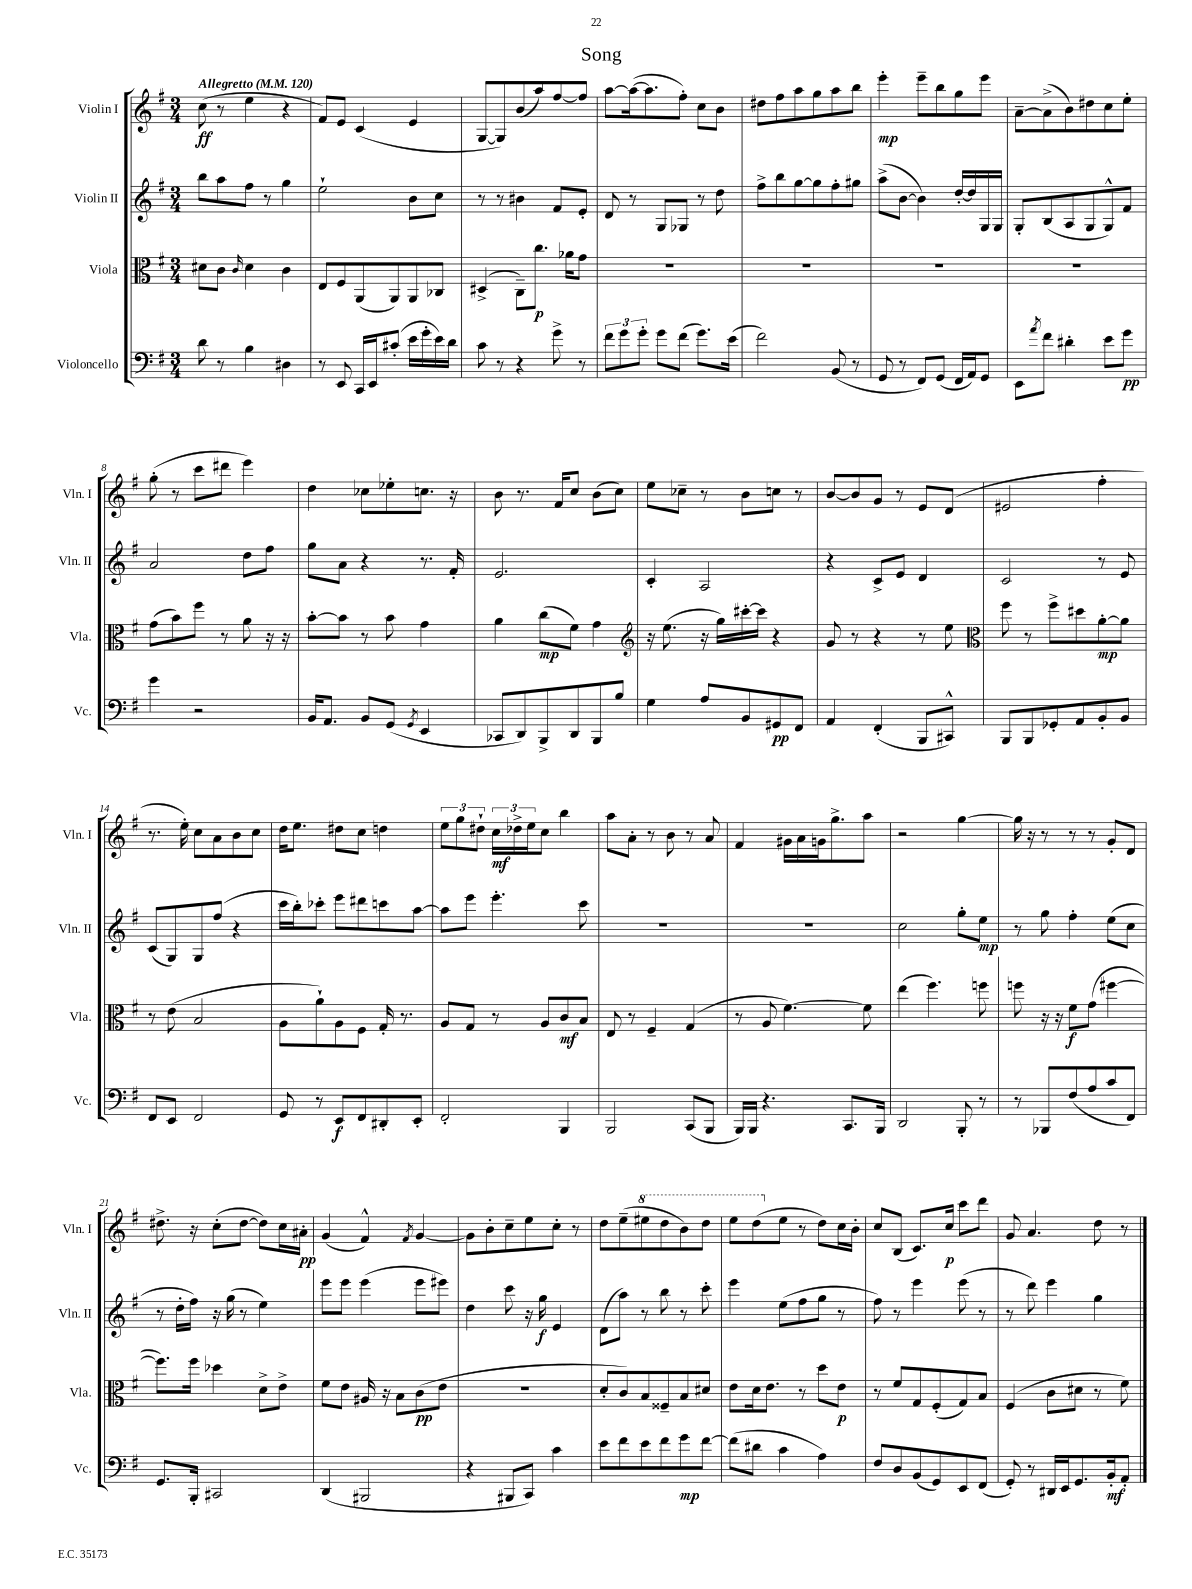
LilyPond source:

\header { title = "Song" }
<<
\new StaffGroup <<
\new Staff = "s0" \with { instrumentName = "Violin I" shortInstrumentName = "Vln. I" } {
    \clef treble \key g \major \numericTimeSignature \time 3/4 \tempo "Allegretto" 4 = 120
    c''8\ff( r8 e''4 r4 |
    fis'8) e'8 c'4( e'4 |
    g8~ g8) b'8( a''8) fis''8~ fis''8 |
    a''8~ a''16~( a''8. fis''8-.) c''8 b'8 |
    dis''8 fis''8 a''8 g''8 a''8 b''8 |
    e'''4-.\mp e'''8-- b''8 g''8 e'''8 |
    a'8~-- a'8->( b'8) dis''8 c''8 e''8-. |
    g''8-.( r8 c'''8 dis'''8 e'''4) |
    d''4 ces''8 ees''8-. c''8. r16 |
    b'8 r8. fis'16 c''8 b'8( c''8) |
    e''8 ces''8-- r8 b'8 c''8 r8 |
    b'8~ b'8 g'8 r8 e'8 d'8( |
    eis'2 fis''4-. |
    r8. e''16-.) c''8 a'8 b'8 c''8 |
    d''16 e''8. dis''8 c''8 d''4 |
    \tuplet 3/2 { e''8 g''8 dis''8-! } \tuplet 3/2 { c''16\mf des''16-> e''16 } c''8 b''4 |
    a''8 a'8-. r8 b'8 r8 a'8 |
    fis'4 gis'16 a'16 g'16 g''8.-> a''8 |
    r2 g''4~ |
    g''16 r16 r8 r8 r8 g'8-. d'8 |
    dis''8.-> r16 c''8-.( dis''8~ dis''8) c''16 ais'16-.\pp |
    g'4( fis'4-^) \acciaccatura { fis'8 } g'4~ |
    g'8 b'8-. c''8-- e''8 c''8-. r8 |
    d''8 e''8--( \ottava #1 eis'''8 d'''8 b''8) d'''8 |
    e'''8 d'''8( \ottava #0 e''8 r8 d''8) c''16 b'16-. |
    c''8 b8( c'8.) c''16\p c'''8 d'''8 |
    g'8 a'4. d''8 r8 \bar "|." |
}
\new Staff = "s1" \with { instrumentName = "Violin II" shortInstrumentName = "Vln. II" } {
    \clef treble \key g \major \numericTimeSignature \time 3/4
    b''8 a''8 fis''8 r8 g''4 |
    e''2-! b'8 c''8 |
    r8 r8 bis'4 fis'8 e'8-. |
    d'8 r8 g8 ges8 r8 d''8 |
    fis''8-> b''8 g''8~ g''8 fis''8-. gis''8 |
    a''8->( b'8~ b'4) d''16~-. d''16 g16 g16 |
    g8-. b8( a8 g8 g8-^) fis'8 |
    a'2 d''8 fis''8 |
    g''8 a'8 r4 r8. fis'16-. |
    e'2. |
    c'4-. a2 |
    r4 c'8-> e'8 d'4 |
    c'2 r8 e'8 |
    c'8( g8) g8 fis''8( r4 |
    c'''16 b''16-.) ces'''8-. e'''8 dis'''8 c'''8 a''8~ |
    a''8 e'''8 e'''4.-. c'''8 |
    R2. |
    R2. |
    c''2 g''8-. e''8\mp |
    r8 g''8 fis''4-. e''8( c''8 |
    r8 d''16-. fis''16) r16 g''16( r8 e''4) |
    e'''8 e'''8 e'''4( e'''8 eis'''8) |
    d''4 c'''8 r16 g''16\f e'4 |
    d'8( a''8) r8 b''8 r8 c'''8-. |
    e'''4 e''8( fis''8 g''8 r8 |
    fis''8) r8 e'''4 e'''8( r8 |
    r8 d'''8) e'''4 g''4 \bar "|." |
}
\new Staff = "s2" \with { instrumentName = "Viola" shortInstrumentName = "Vla." } {
    \clef alto \key g \major \numericTimeSignature \time 3/4
    dis'8 c'8 \grace { c'16 } dis'4 c'4 |
    e8 fis8 a,8( a,8) a,8 ces8 |
    dis4->( c8--) c''8.\p aes'16 g'8 |
    R2. |
    R2. |
    R2. |
    R2. |
    g'8( b'8) fis''8 r8 a'8 r16 r16 |
    b'8~-. b'8 r8 b'8 g'4 |
    a'4 c''8\mp( fis'8) g'4 |
    \clef treble r16 e''8.( r16 g''16) cis'''16~-. cis'''16 r4 |
    g'8 r8 r4 r8 e''8 |
    \clef alto fis''8 r8 fis''8-> dis''8 a'8~-.\mp a'8 |
    r8 e'8( b2 |
    a8 a'8-!) a8 fis8 g16-. r8. |
    a8 g8 r8 a8 c'8\mf b8 |
    e8 r8 fis4-- g4( |
    r8 a8 fis'4.~) fis'8 |
    e''4( fis''4.) f''8 |
    f''8 r16 r16 fis'8\f g'8( fis''4~ |
    fis''8.) fis''16 des''4 d'8-> e'8-> |
    fis'8 e'8 ais16 r16 b8 c'8\pp( e'8 |
    R2. |
    d'8-. c'8) b8 fisis8-- b8 dis'8 |
    e'8 d'16 e'8. r8 d''8 e'8\p |
    r8 fis'8 g8 fis8-.( g8) b8 |
    fis4( c'8 dis'8 r8 fis'8) \bar "|." |
}
\new Staff = "s3" \with { instrumentName = "Violoncello" shortInstrumentName = "Vc." } {
    \clef bass \key g \major \numericTimeSignature \time 3/4
    d'8 r8 b4 dis4 |
    r8 e,8 c,16 e,16 cis'8-.( e'16 g'16-. e'16) d'16 |
    c'8 r8 r4 g'8-> r8 |
    \tuplet 3/2 { fis'8 g'8 g'8-. } g'8 fis'8( g'8.) e'16( |
    fis'2) b,8( r8 |
    g,8 r8 fis,8) g,8( fis,16 a,16) g,8 |
    e,8 \acciaccatura { a'8 } fis'8 dis'4-. e'8 g'8\pp |
    g'4 r2 |
    b,16 a,8. b,8 g,8( \acciaccatura { g,8 } e,4 |
    ces,8 d,8) b,,8-> d,8 b,,8 b8 |
    g4 a8 b,8 gis,8\pp fis,8 |
    a,4 fis,4-.( b,,8 cis,8-^) |
    b,,8 b,,8 ges,8-. a,8 b,8-. b,8 |
    fis,8 e,8 fis,2 |
    g,8 r8 e,8\f fis,8 dis,8-. e,8-. |
    fis,2-. b,,4 |
    b,,2 c,8( b,,8 |
    b,,16) b,,16 r4. c,8. b,,16 |
    d,2 b,,8-. r8 |
    r8 bes,,8 fis8( a8 c'8 fis,8) |
    g,8. b,,16-. cis,2 |
    d,4( bis,,2 |
    r4 bis,,8 c,8) c'4 |
    e'8 fis'8 e'8 fis'8 g'8\mp fis'8~ |
    fis'8( dis'8 c'4 a4) |
    fis8 d8 b,8( g,8) e,8 fis,8( |
    g,8-.) r8 dis,16 e,16 g,8. b,16-.\mf a,8-. \bar "|." |
}
>>
>>
